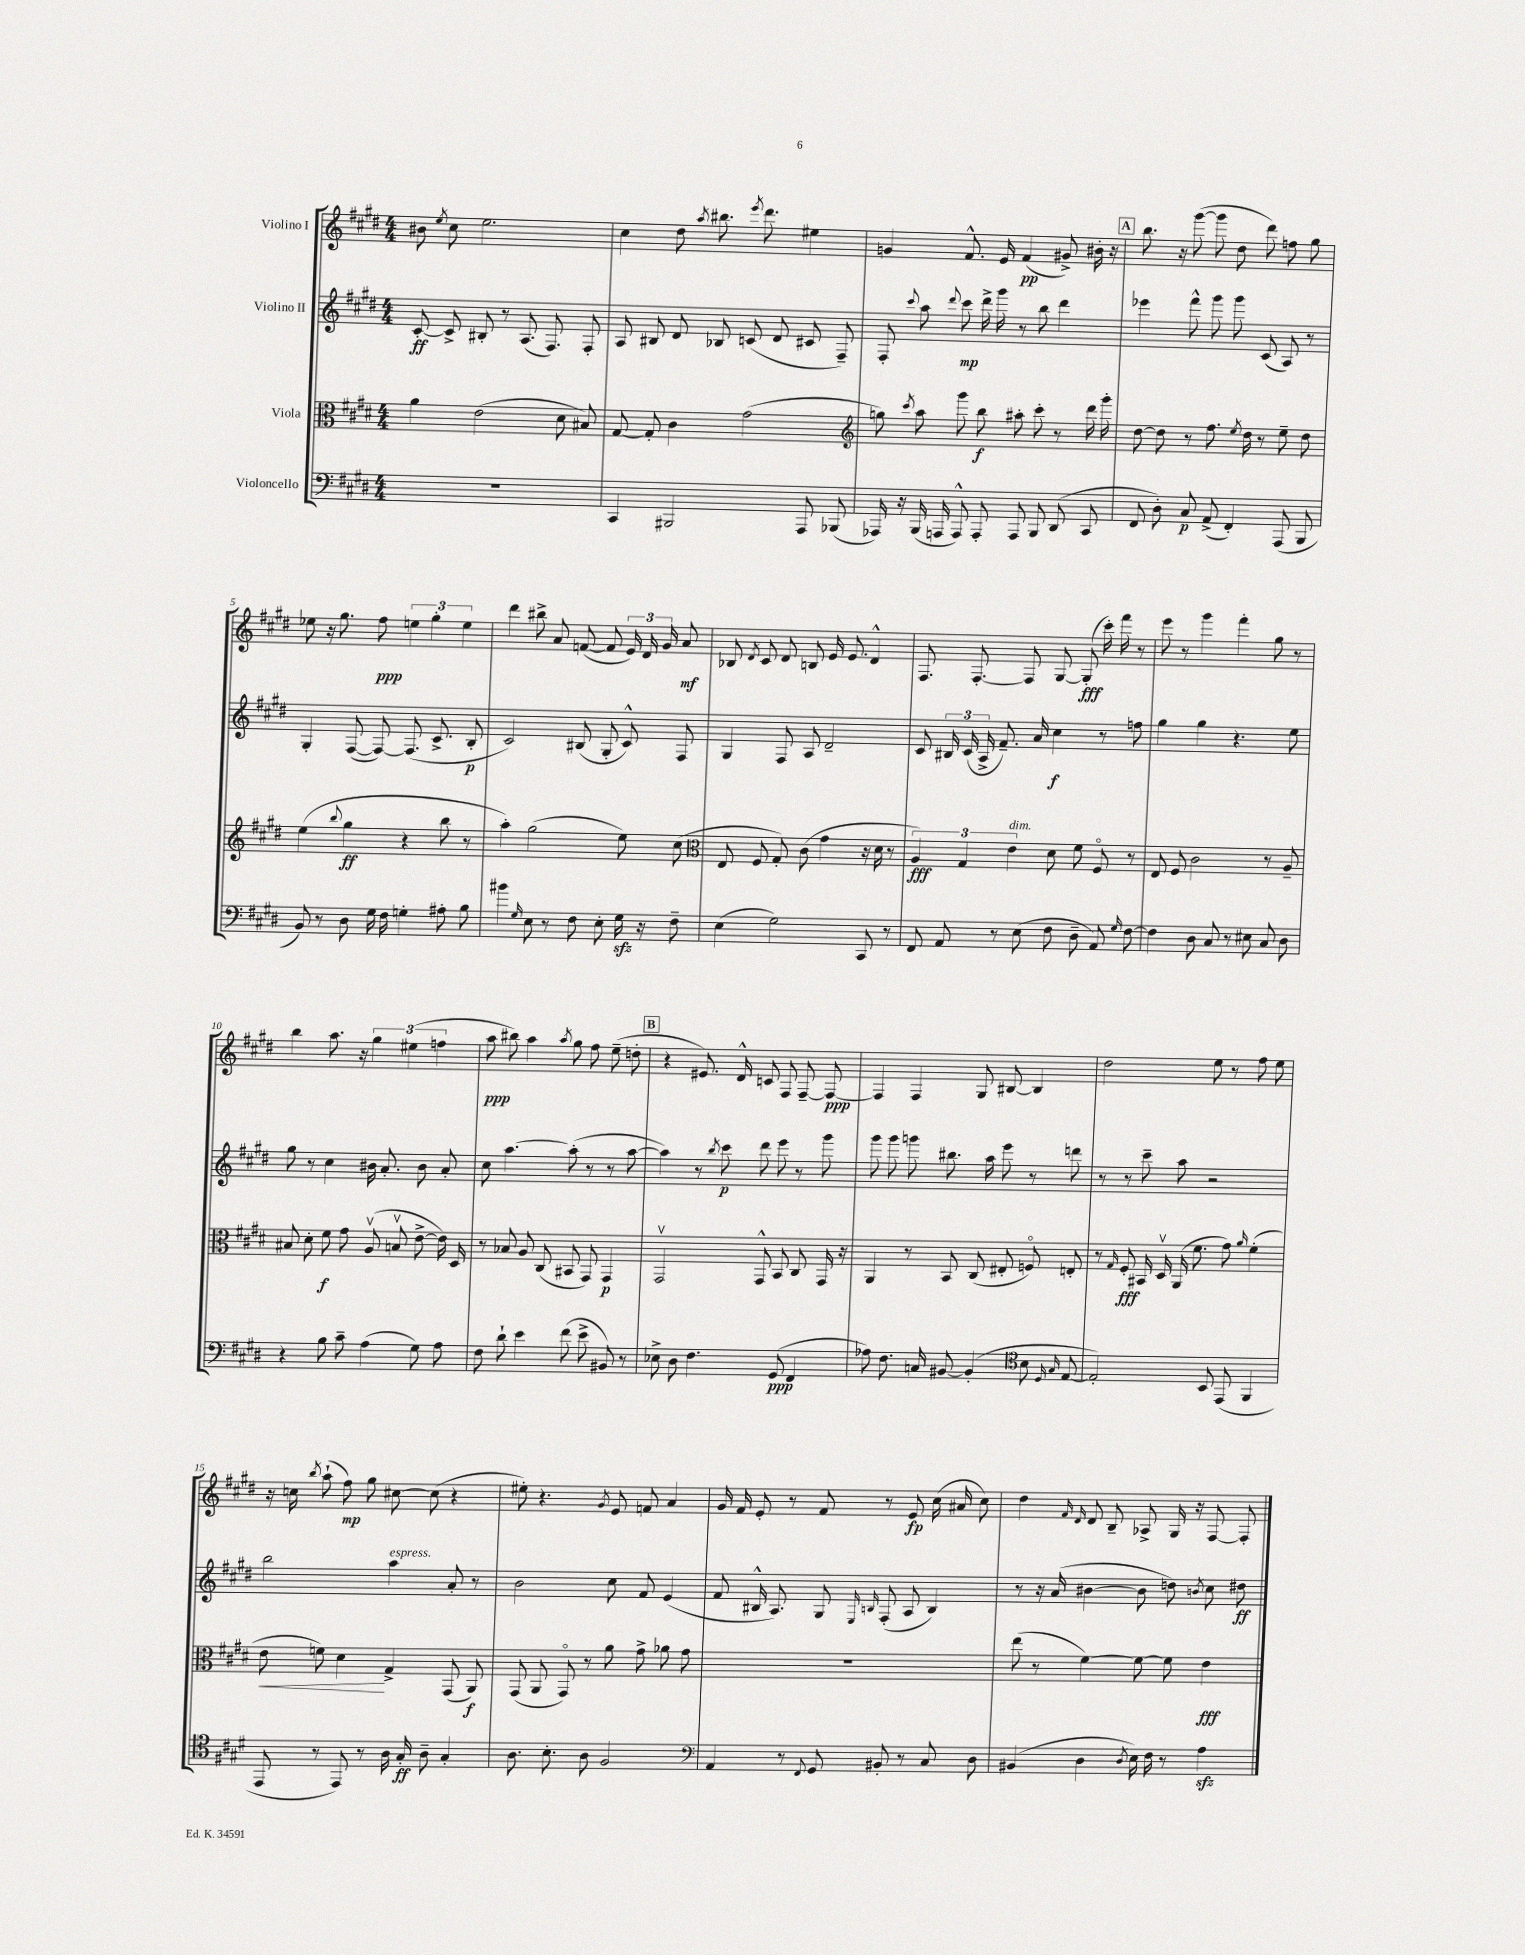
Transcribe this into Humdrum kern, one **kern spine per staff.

**kern	**kern	**kern	**kern
*staff4	*staff3	*staff2	*staff1
*clefF4	*clefC3	*clefG2	*clefG2
*k[f#c#g#d#]	*k[f#c#g#d#]	*k[f#c#g#d#]	*k[f#c#g#d#]
*M4/4	*M4/4	*M4/4	*M4/4
1r	4a	[8c#'	8b#
.	.	.	8qee
.	.	8c#^]	8cc#
.	(2e	8B#'	2.ee
.	.	8r	.
.	.	(8.A	.
.	.	8.F#)	.
.	8d#	.	.
.	8B#)	8F#'	.
=	=	=	=
4CC#	[8G#	8A	4cc#
.	8G#']	8B#	.
2BBB#	4c#	8d#	8dd#
.	.	.	8qaa
.	.	8B-	8.bb#
.	(2g#	(8c	.
.	.	.	8qeee
.	.	.	8.ddd#
.	.	8d#	.
8AAA	.	8c#	4ee#
(8BBB-	.	8F#~)	.
=	=	=	=
*	*clefG2	*	*
16AAA-)	8gg)	8F#'	4g
16r	.	.	.
.	8qccc#	8qqccc#	.
(16BBB	8aa	8aa	.
16AAA	.	.	.
.	.	8qqddd#	.
8AAA^^)	8ggg#	8ccc#	8.f#^^
8AAA'	8bb	16ddd#^	.
.	.	16ggg#	16e
8AAA	8aa#'	8r	(4f#
8BBB	8ccc#'	8bb	.
(8DD#	8r	4ddd#	8g#^)
8CC#	16ddd#	.	16b#'
.	16ggg#'	.	16r
=	=	=	=
8FF#	[8dd#	4eee-	8.bb
8D#')	8dd#]	.	.
.	.	.	16r
8C#	8r	8fff#^^	([8ggg#
(8AA^	8.ff#	8ggg#	8ggg#]
4FF#')	.	8ggg#	8dd#
.	8qee	.	.
.	16dd#	.	.
.	8r	(8c#	8ddd#)
(8AAA	8ee~	8A)	8ff
8BBB	8dd#	8r	8gg#
=	=	=	=
8BB)	(4ee	4G#'	8ee-
8r	.	.	16r
.	.	.	8.gg#
.	8qqbb	.	.
8D#	4gg#	([8F#	.
16G#	.	8F#_)	8ff#
16F#	.	.	.
4G'	4r	(8.F#]	6ee
.	.	.	6gg#'
.	.	8.c#^	.
8A#'	8bb	.	.
.	.	.	6ee
8B	8r	8B'	.
=	=	=	=
4b#	4aa')	2c#)	4ddd#
16qqG#	.	.	.
8E	(2gg#	.	8bb#^
8r	.	.	8a
8F#	.	(8B#	([8f
8E'	.	8G#'	8f]
16G#	8ee)	8c#^^)	24e)
.	.	.	24d#
16r	.	.	.
.	.	.	24g#
8F#~	(8cc#	8F#	8a
=	=	=	=
*	*clefC3	*	*
(4E	8E	4G#	8B-
.	.	.	8qd#
.	8F#	.	8c#
2G#)	8G#')	8F#	8d#
.	(8c#	8A	8B
.	4g#	2d#~	16e
.	.	.	8.e
8CC#	16r	.	4d#^^
.	16d#	.	.
8r	8r	.	.
=	=	=	=
8FF#	6A)	8c#	8.F#
8AA	.	24B#	.
.	6G#	(24c#	.
.	.	.	[8.F#'
.	.	24A^	.
8r	.	8.f#~)	.
.	6e	.	.
(8E	.	.	8F#]
.	.	16a	.
8F#	8d#	4cc#	[8G#
8D#~	8f#	.	(8G#']
8AA)	8F#o	8r	16ccc#')
.	.	.	16fff#
16qqG#	.	.	.
[8F#	8r	8ff	8r
=	=	=	=
4F#]	8E	4gg#	8eee
.	8F#	.	8r
8D#	2c#	4gg#	4ggg#
8C#	.	.	.
8r	.	4.r	4fff#'
8E#	.	.	.
8C#	8r	.	8gg#
8D#	8A~	8ee	8r
=	=	=	=
4r	8B#	8gg#	4bb
.	8d#'	8r	.
8B	8f#	4cc#	8.aa
8c#~	8g#	.	.
.	.	.	16r
(4A	(8Av	16b#	6gg#
.	.	8.a'	.
.	8Bv	.	.
.	.	.	(6ee#
8G#)	[8e^	8b#	.
.	.	.	6ff
8A	16e])	8a'	.
.	16D#	.	.
=	=	=	=
8F#	8r	8cc#	8aa
8d#`	8B-	[4.aa	8bb#)
4e	8A	.	4aa
.	(8C#	.	.
.	.	.	8qaa
(8f#	8BB#	(8aa']	8gg#
8e^	8GG#)	8r	8ff#
8BB#)	4GG#	8r	(8ee~
8r	.	[8aa	8dd'
=	=	=	=
8E-^	2GG#v	4aa])	4r
8D#	.	.	.
4.F#	.	8r	8.e#)
.	.	8qbb	.
.	.	8ccc#	.
.	.	.	16d#^^
.	8GG#^^	8ddd#	8c
(8GG#	8BB	8eee	8F#
4FF#	8C#	8r	[8F#~
.	16GG#	8ggg#	8F#_
.	16r	.	.
=	=	=	=
8A-)	4AA	8ggg#	4F#]
8.F#	.	8ggg#	.
.	8r	8ggg	4F#
16C	.	.	.
[8BB#	8BB	8.bb#	.
(4BB#']	(8C#	.	8G#
.	.	16aa	.
.	8E#'	8eee	[8B#
*clefC4	*	*	*
8B	8Fo)	8r	4B#]
16qqD#	.	.	.
16qqG#	.	.	.
[8E	8E'	8ddd	.
=	=	=	=
2E'])	8r	8r	2dd#
.	16qqG#	.	.
.	8F#'	8r	.
.	16BB#	8ccc#~	.
.	16D#v	.	.
.	(16AA	8aa	.
.	8.f#	.	.
8BB	.	2r	8ee
(8EE	8g#)	.	8r
.	16qqa	.	.
4FF#	(4f#'	.	8ff#
.	.	.	8ee
=	=	=	=
8EE	8e	2bb	16r
.	.	.	16cc
.	.	.	8qbb
8r	8f)	.	(8aa`
8EE)	4d#	.	8ff#)
8r	.	.	8gg#
16A	4G#^	4aa	[8cc#
16G#'	.	.	.
8A~	.	.	(8cc#]
4G#'	(8GG#	8a'	4r
.	8AA)	8r	.
=	=	=	=
8.A	(8GG#	2b	8ee#')
.	8AA	.	4.r
8.B'	.	.	.
.	8GG#o)	.	.
8A	8r	.	.
.	.	.	8qg#
2F#	8a	8cc#	8e
.	8g#^	8f#	8f
.	8a-	(4e	4a
.	8g#	.	.
=	=	=	=
*clefF4	*	*	*
4AA	1r	8f#	16g#
.	.	.	16f#
.	.	16B#^^	8e'
.	.	8.A)	.
8r	.	.	8r
8qqFF#	.	.	.
8GG#	.	8G#	8f#
.	.	16qqE	.
.	.	16qqB	.
8BB#'	.	(8F#'	8r
8r	.	8A	8e
8C#	.	4B)	(16cc#
.	.	.	16a#
8D#	.	.	8cc#)
=	=	=	=
(4BB#	(8ee	8r	4dd#
.	8r	16r	.
.	.	(16a	.
.	.	.	16qqf#
.	.	.	16qqd#
4D#	[4f#)	[4b#	8d#
.	.	.	8B~
8qD#	.	.	.
16E)	8f#_	8b#]	8A-^
16F#	.	.	.
8r	8f#]	8dd)	16G#
.	.	.	16r
.	.	8qb	.
4A	4e	8cc#	[8F#
.	.	8dd#	8F#']
==	==	==	==
*-	*-	*-	*-
